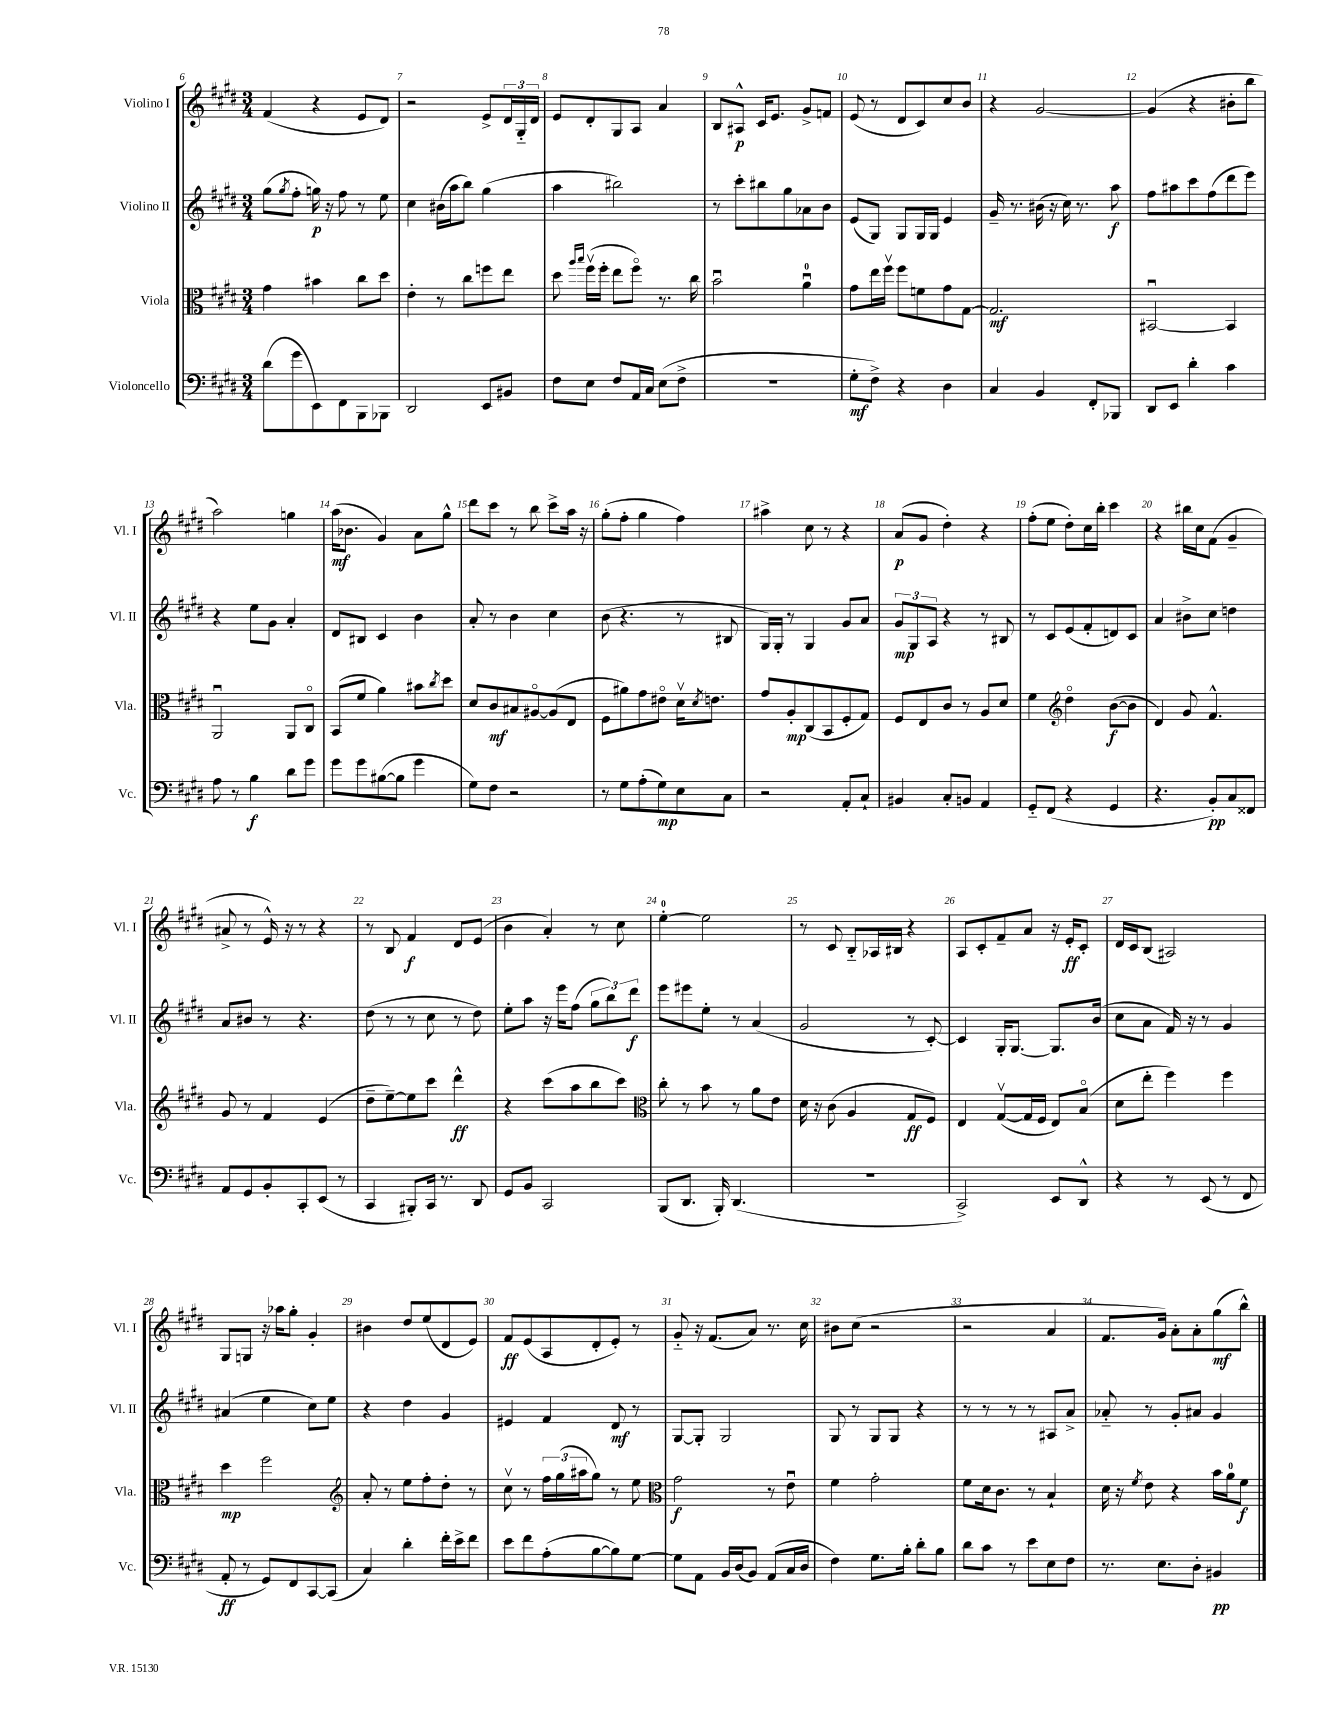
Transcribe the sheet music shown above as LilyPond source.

<<
\new StaffGroup <<
\new Staff = "s0" \with { instrumentName = "Violino I" shortInstrumentName = "Vl. I" } {
    \clef treble \key e \major \numericTimeSignature \time 3/4
    fis'4( r4 e'8 dis'8) |
    r2 e'8-> \tuplet 3/2 { dis'16 gis16-_ dis'16 } |
    e'8 dis'8-. gis8 a8 a'4 |
    b8 ais8-^\p cis'16 e'8. gis'8-> f'8 |
    e'8( r8 dis'8 cis'8) cis''8 b'8 |
    r4 gis'2~ |
    gis'4( r4 bis'8-. b''8 |
    a''2) g''4 |
    a''16\mf( bes'8. gis'4) a'8 gis''8-^ |
    dis'''8 cis'''8 r8 b''8 cis'''8-> a''16 r16 |
    gis''8-.( fis''8-. gis''4 fis''4) |
    ais''4-> cis''8 r8 r4 |
    a'8\p( gis'8 dis''4-.) r4 |
    fis''8-.( e''8 dis''8-.) cis''16 b''16-. cis'''4 |
    r4 bis''16 cis''16 fis'8( gis'4-- |
    ais'8-> r8 e'16-^) r16 r8 r4 |
    r8 b8 fis'4\f dis'8 e'8( |
    b'4 a'4-.) r8 cis''8 |
    e''4-0~-. e''2 |
    r8 cis'8 b8-_ aes16 bis16 r4 |
    a8 cis'8-. fis'8-- a'8 r16 e'16-.\ff cis'8-. |
    dis'16 cis'16 b8( ais2) |
    gis8 g8 r16 aes''16 gis''8-. gis'4-. |
    bis'4 dis''8 e''8( dis'8 e'8) |
    fis'8\ff e'8( a8 dis'8-. e'8-.) r8 |
    gis'8-_ r16 fis'8.( a'8) r8. cis''16 |
    bis'8 cis''8( r2 |
    r2 a'4 |
    fis'8. gis'16) a'8-. a'8-. gis''8\mf( b''8-^) \bar "|." |
}
\new Staff = "s1" \with { instrumentName = "Violino II" shortInstrumentName = "Vl. II" } {
    \clef treble \key e \major \numericTimeSignature \time 3/4
    gis''8( \acciaccatura { gis''8 } fis''8-. g''16\p) r16 fis''8 r8 e''8 |
    cis''4 bis'16( a''16 b''8) gis''4( |
    a''4 bis''2) |
    r8 cis'''8-. bis''8 gis''8 aes'8 b'8 |
    e'8( gis8) gis8 gis16 gis16 e'4 |
    gis'16-- r8. bis'16( r16 cis''16) r8. a''8\f |
    fis''8 ais''8 cis'''8 fis''8( dis'''8 e'''8) |
    r4 e''8 gis'8 a'4-. |
    dis'8 bis8 cis'4 b'4 |
    a'8-. r8 b'4 cis''4 |
    b'8( r4. r8 bis8 |
    gis16) gis16-. r8 gis4 gis'8 a'8 |
    \tuplet 3/2 { gis'8\mp gis8 a8 } r4 r8 bis8 |
    r8 cis'8 e'8( fis'8-. d'8) cis'8 |
    a'4 bis'8-> cis''8 d''4 |
    a'8 bis'8 r8 r4. |
    dis''8( r8 r8 cis''8 r8 dis''8) |
    e''8-. a''8 r16 e'''16 fis''8( \tuplet 3/2 { gis''8 b''8) dis'''8\f } |
    e'''8 eis'''8 e''8-. r8 a'4( |
    gis'2 r8 cis'8~-.) |
    cis'4 gis16-. gis8.~ gis8. b'16( |
    cis''8 a'8 fis'16) r16 r8 gis'4 |
    ais'4( e''4 cis''8) e''8 |
    r4 dis''4 gis'4 |
    eis'4 fis'4 dis'8\mf r8 |
    gis8~ gis8-. gis2 |
    gis8 r8 gis8 gis8 r4 |
    r8 r8 r8 r8 ais8 a'8-> |
    aes'8-_ r8 gis'8-. ais'8 gis'4 \bar "|." |
}
\new Staff = "s2" \with { instrumentName = "Viola" shortInstrumentName = "Vla." } {
    \clef alto \key e \major \numericTimeSignature \time 3/4
    gis'4 bis'4 cis''8 dis''8 |
    e'4-. r8 cis''8 f''8 e''8 |
    dis''8 \grace { a''16 b''16 } fis''16\upbow( fis''16-. e''8 fis''8\flageolet) r8. cis''16 |
    b'2\downbow a'4-0\downbow |
    gis'8 e''16 fis''16\upbow fis''8 f'8 gis'8 gis8~ |
    gis2.\mf |
    bis,2~\downbow bis,4 |
    a,2\downbow a,8 cis8\flageolet |
    b,8( fis'8 a'4) bis'8 \acciaccatura { cis''8 } dis''8 |
    dis'8 cis'8\mf bis8 ais8~\flageolet ais8( e8 |
    fis8 ais'8) gis'8 eis'8\flageolet dis'16\upbow \acciaccatura { dis'8 } e'8. |
    gis'8 a8-.\mp cis8( b,8 fis8-. gis8) |
    fis8 e8 cis'8 r8 a8 dis'8 |
    fis'4 \clef treble dis''4\flageolet b'8~\f( b'8 |
    dis'4) gis'8 fis'4.-^ |
    gis'8 r8 fis'4 e'4( |
    dis''8-- e''8~--) e''8 cis'''8 dis'''4-^\ff |
    r4 cis'''8( a''8 b''8 cis'''8) |
    \clef alto cis''8-. r8 b'8 r8 a'8 e'8 |
    dis'16 r16 cis'8( a4 gis8\ff fis8) |
    e4 gis8~\upbow( gis16 fis16 e8) b8\flageolet( |
    dis'8 e''8-. fis''4) fis''4 |
    dis''4\mp fis''2 |
    \clef treble a'8-. r8 e''8 fis''8-. dis''8-. r8 |
    cis''8\upbow r8 \tuplet 3/2 { fis''16 gis''16( ais''16 } gis''8) r8 e''8 |
    \clef alto gis'2\f r8 e'8\downbow |
    fis'4 gis'2-. |
    fis'8 dis'16 cis'8. r8 b4-! |
    dis'16 r16 \acciaccatura { fis'8 } e'8 r4 b'16 a'16-0 fis'8\f \bar "|." |
}
\new Staff = "s3" \with { instrumentName = "Violoncello" shortInstrumentName = "Vc." } {
    \clef bass \key e \major \numericTimeSignature \time 3/4
    dis'8( gis'8 e,8) fis,8 b,,8 bes,,8 |
    dis,2 e,8 bis,8 |
    fis8 e8 fis8 a,16 cis16 e8( fis8-> |
    R2. |
    gis8-.\mf fis8->) r4 dis4 |
    cis4 b,4 fis,8-. bes,,8 |
    dis,8 e,8 dis'4-. cis'4 |
    a8 r8 b4\f dis'8 gis'8 |
    gis'8 gis'8 bis8~( bis8 gis'4 |
    gis8) fis8 r2 |
    r8 gis8 a8-.( gis8\mp) e8 cis8 |
    r2 a,8-. cis8-! |
    bis,4 cis8-. b,8 a,4 |
    gis,8-_ fis,8( r4 gis,4 |
    r4. b,8-.\pp) cis8 fisis,8 |
    a,8 gis,8 b,8-. cis,8-. e,8( r8 |
    cis,4 bis,,8-.) cis,16 r8. dis,8 |
    gis,8 b,8 cis,2 |
    b,,8( dis,8. b,,16-.) dis,4.( |
    R2. |
    cis,2->) e,8 dis,8-^ |
    r4 r8 e,8( r8 fis,8 |
    a,8-.\ff r8 gis,8) fis,8 cis,8~ cis,8( |
    cis4) dis'4-. fis'16-. e'16-> fis'8 |
    e'8 fis'8 a8-.( b8~ b8) gis8~ |
    gis8 a,8 b,16 dis16( b,8) a,8( cis16 dis16 |
    fis4) gis8. b16-. dis'8-. b8 |
    dis'8 cis'8 r8 e'8 e8 fis8 |
    r8. e8. dis8-. bis,4\pp \bar "|." |
}
>>
>>
\layout { \context { \Score currentBarNumber = #6 \override BarNumber.break-visibility = ##(#f #t #t) barNumberVisibility = #all-bar-numbers-visible } }
